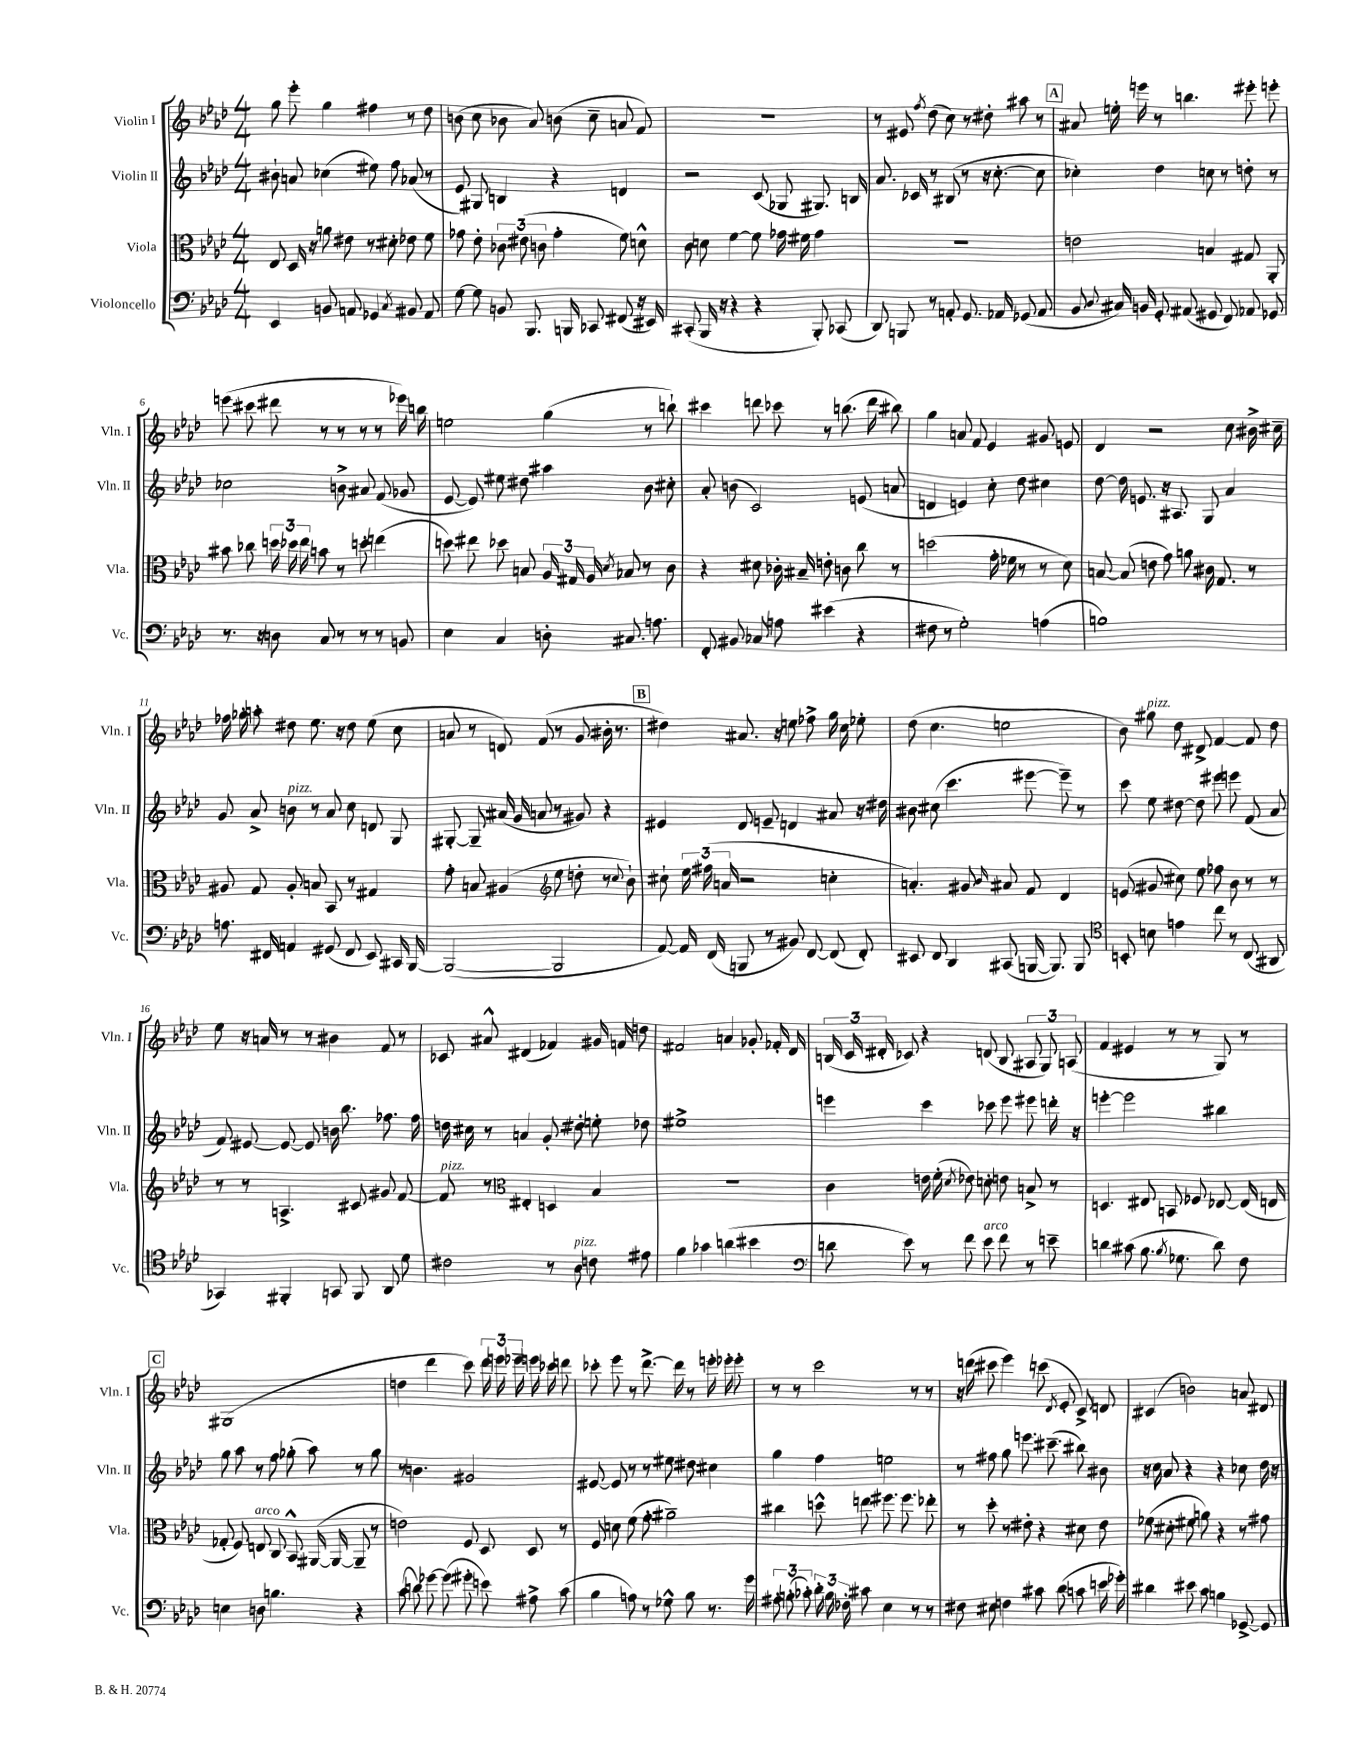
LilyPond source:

<<
\new StaffGroup <<
\new Staff = "s0" \with { instrumentName = "Violin I" shortInstrumentName = "Vln. I" } {
    \clef treble \key aes \major \numericTimeSignature \time 4/4
    \autoBeamOff g''8 ees'''8-. g''4 fis''4 r8 des''8 |
    b'8( c''8 bes'8 aes'8) b'8( c''8-- a'8 f'8) |
    R1 |
    r8 eis'8 \acciaccatura { f''8 } des''8( c''8) r8 dis''8-. ais''8 r8 |
    \mark \markup { \box "A" } ais'8 e''16-. e'''16 r8 b''4. eis'''8-. e'''8-. |
    e'''8( cis'''8 dis'''8 r8 r8 r8 r8 ees'''16) b''16 |
    e''2 g''4( r8 b''8-!) |
    cis'''4 d'''8 ces'''8 r8 b''8.( d'''16 bis''8) |
    g''4 a'8 f'8 ees'4 gis'8 e'8 |
    des'4 r2 c''8 bis'16-> cis''16-- |
    fes''16 ges''16-. a''8-. dis''8 ees''8. r16 dis''8 ees''8( c''8 |
    a'8 r8 d'8) f'8( r8 g'8 bis'16-. r8. |
    \mark \markup { \box "B" } dis''4) ais'8. r16 e''8 fes''8-> g''16 c''16 ees''8-. |
    des''8( c''4. e''2 |
    bes'8) gis''8^\markup { \italic "pizz." } des''8 dis'8-> f'4~ f'8 des''8 |
    ees''8 r16 a'16 r8 r8 bis'4 f'8 r8 |
    ces'8 ais'8-^ dis'4( fes'4) gis'16 f'16 d''8 |
    fis'2 a'4 ges'8-. fes'16-. des'16 |
    \tuplet 3/2 { b16( c'16 dis'16-. } ces'8) r4 d'8( b8 \tuplet 3/2 { ais8 g8) a8( } |
    f'4 eis'4 r8 r8 g8) r8 |
    \mark \markup { \box "C" } gis1( |
    d''4 des'''4 c'''8) \tuplet 3/2 { des'''16 e'''16 ees'''16-- } e'''16 ces'''16 d'''8 |
    ces'''8-. ees'''8 r8 des'''8.~-> des'''16 r8 e'''16-. ees'''16-. ees'''8-. |
    r8 r8 c'''2 r8 r8 |
    r16 d'''16( cis'''8 ees'''4) c'''8( \acciaccatura { des'8 } ees'8-. c'8->) d'8 |
    cis'4( b'2) a'8 dis'8 \bar "|." |
}
\new Staff = "s1" \with { instrumentName = "Violin II" shortInstrumentName = "Vln. II" } {
    \clef treble \key aes \major \numericTimeSignature \time 4/4
    \autoBeamOff bis'8-! a'8 ces''4( eis''8) f''8 aes'8( r8 |
    ees'8) gis8 b4 r4 d'4 |
    r2 c'8( ges8 gis8.) b16 |
    aes'8. ces'16 r8 bis8( r8 r16 c''8.~-. c''8 |
    \mark \markup { \box "A" } ces''4-.) des''4 c''8 r8 d''8-. r8 |
    ces''2 b'8-> ais'8 f'8( ges'8 |
    ees'8~ ees'8) eis''8 dis''8 ais''4 bes'8 cis''8-. |
    aes'8-. b'8( c'2) e'8( a'8 |
    d'4 e'4) c''8-. des''8 cis''4 |
    des''8~ des''16 e'8. r16 ais8. g8 aes'4 |
    g'8 aes'8-> b'8^\markup { \italic "pizz." } r8 aes'8 c''8 d'8 g8 |
    gis8~-. gis8-- ais'16( g'16 a'8 r8 gis'8) r4 |
    \mark \markup { \box "B" } eis'4 des'8 e'8-- d'4 ais'8 r16 dis''16 |
    bis'8 cis''8( c'''4. eis'''8~ eis'''8--) r8 |
    c'''8 ees''8 dis''8~ dis''8 eis'''8 e'''8 f'8( aes'8 |
    f'8) eis'8~ eis'8~ eis'8 b'16 bes''8. fes''8. fes''16 |
    d''16 cis''16 r8 a'4 g'8-. dis''8-. e''8-. des''8 |
    eis''1-> |
    e'''4 c'''4 ces'''8 e'''8 eis'''8 d'''16-. r16 |
    e'''4~-. e'''2 bis''4 |
    \mark \markup { \box "C" } g''8 aes''8 r8 f''8 ges''8-.( aes''8) r8 ges''8 |
    r8 b'4. gis'2 |
    eis'8~ eis'8 r8 r8 eis''8 dis''8 cis''4 |
    g''4 f''4 e''2 |
    r8 fis''8 g''8 e'''8. cis'''8.--( bis''8) bis'8 |
    r16 c''16 aes'8 r4 r4 ces''8 des''16 r16 \bar "|." |
}
\new Staff = "s2" \with { instrumentName = "Viola" shortInstrumentName = "Vla." } {
    \clef alto \key aes \major \numericTimeSignature \time 4/4
    \autoBeamOff ees8 des16 r16 a'8 eis'8 r8 dis'8-. ees'8 f'8 |
    ges'8 ees'8-. \tuplet 3/2 { ces'8 eis'8( c'8 } ges'4-. f'8) d'8-^ |
    c'8 d'8 f'4~ f'8 ges'16 fis'16 ges'4 |
    R1 |
    \mark \markup { \box "A" } e'2 b4 gis8 aes,8-. |
    bis'8 ces''8 \tuplet 3/2 { d''16 des''16 ees''16 } b'8 r8 d''8-. e''4( |
    d''8) eis''8 des''8 b8 \tuplet 3/2 { aes16 gis16 aes16 } \acciaccatura { des'8 } bes8 r8 c'8 |
    r4 dis'8 ces'16-. bis16-- e'8-. c'8 c''8 r8 |
    d''2( g'16-. fes'16 r8 r8 des'8) |
    b8~ b8( e'8 g'8) a'8 cis'16 g8. r8 |
    ais8 g8 ais8-. b8 bes,8 r8 gis4 |
    g'8-. b8 ais4( \clef treble ees''8 d''8-. r8 \appoggiatura { c''8 } bes'8-!) |
    \mark \markup { \box "B" } cis''8-! \tuplet 3/2 { ees''16 fis''16( a'16 } r2 c''4-. |
    a'4.-.) gis'8 \grace { bes'16 } ais'8 f'8 des'4 |
    e'8( gis'8 cis''8) ees''8 fes''8 bes'8 r8 r8 |
    r8 r8 a4.-> cis'8 gis'8 f'8~ |
    f'8^\markup { \italic "pizz." } r8 \clef alto eis4-. d4 bes4 |
    R1 |
    c'4 e'16 f'16-.( \acciaccatura { des'8 } ees'8) d'8-. e'8 b8-> r8 |
    d4. eis8 b,8 fes8 ees8~ ees16( e16 |
    \mark \markup { \box "C" } ges8-. f8) e8^\markup { \italic "arco" } c8 bes,8-^ ais,16~( ais,16~ ais,8-- r8 |
    e'2) f8 des8 des8 r8 |
    f8 d'8 f'8( g'8-. ais'2--) |
    cis''4 d''8-^ e''8 fis''8. fis''8. ees''8-. |
    r8 des''8-. r8 eis'8-. r4 dis'8 eis'8 |
    fes'8( dis'8-. fis'8 a'8) r4 r8 gis'8 \bar "|." |
}
\new Staff = "s3" \with { instrumentName = "Violoncello" shortInstrumentName = "Vc." } {
    \clef bass \key aes \major \numericTimeSignature \time 4/4
    \autoBeamOff ees,4 b,8 a,8 ges,4 \acciaccatura { c8 } bis,8 a,8 |
    g8~ g8 b,8 bes,,8. b,,16 ces,8 fis,8( r16 eis,16) |
    cis,8-.( bes,,16 r16 r4 r4 bes,,8-.) ces,8( |
    des,8) b,,8 r8 a,8-. g,8. aes,16 ges,8( aes,8 |
    \mark \markup { \box "A" } bes,8 \appoggiatura { des8 } cis16) b,16 g,8-. ais,8( gis,8 f,8) aes,8 ges,8 |
    r8. r16 d8 c8 r8 r8 r8 b,8 |
    ees4 c4 d8-. cis8. a8. |
    f,8-. bis,8 ces8 a8 eis'4( r4 |
    fis8 r8 g2-.) a4( |
    b1) |
    a8. fis,16 a,4 gis,8( fis,8 ees,8) cis,16 bes,,16~ |
    bes,,2~( bes,,2 |
    \mark \markup { \box "B" } aes,8~) aes,16 f,16( b,,8 r8 bis,8) f,8~ f,8( f,8-.) |
    eis,8 f,8 des,4 cis,8( b,,16~ b,,8.) b,,8 |
    \clef tenor b,8-. b8 e'4 c''8 r8 c8( ais,8 |
    ges,4) fis,4-. g,8 fis,8 aes,8 des'8 |
    cis'2 r8 aes8^\markup { \italic "pizz." } c'8 eis'8 |
    f'4 ges'4 a'4( bis'4 |
    \clef bass d'8 ees'8) r8 f'8 ees'8^\markup { \italic "arco" } f'8 r8 e'8-- |
    d'4 cis'8( bes8. \acciaccatura { bes8 } ges8. d'8) f8 |
    \mark \markup { \box "C" } e4 d8 b4. r4 |
    c'8( d'8) ges'8~ ges'8( gis'8-. e'8) ais8-> c'8( |
    bes4 a8) r8 ges8-^ bes8 r8. g'16 |
    \tuplet 3/2 { ais8-. b8-.( ces'8-.) } \tuplet 3/2 { des'16-. b16 fes16-. } cis'8 ees4 r8 r8 |
    fis8 eis8 f4 cis'8 des'8( c'8 e'16 ges'16-.) |
    dis'4 eis'8 c'8 b4 ges,8~-> ges,8 \bar "|." |
}
>>
>>
